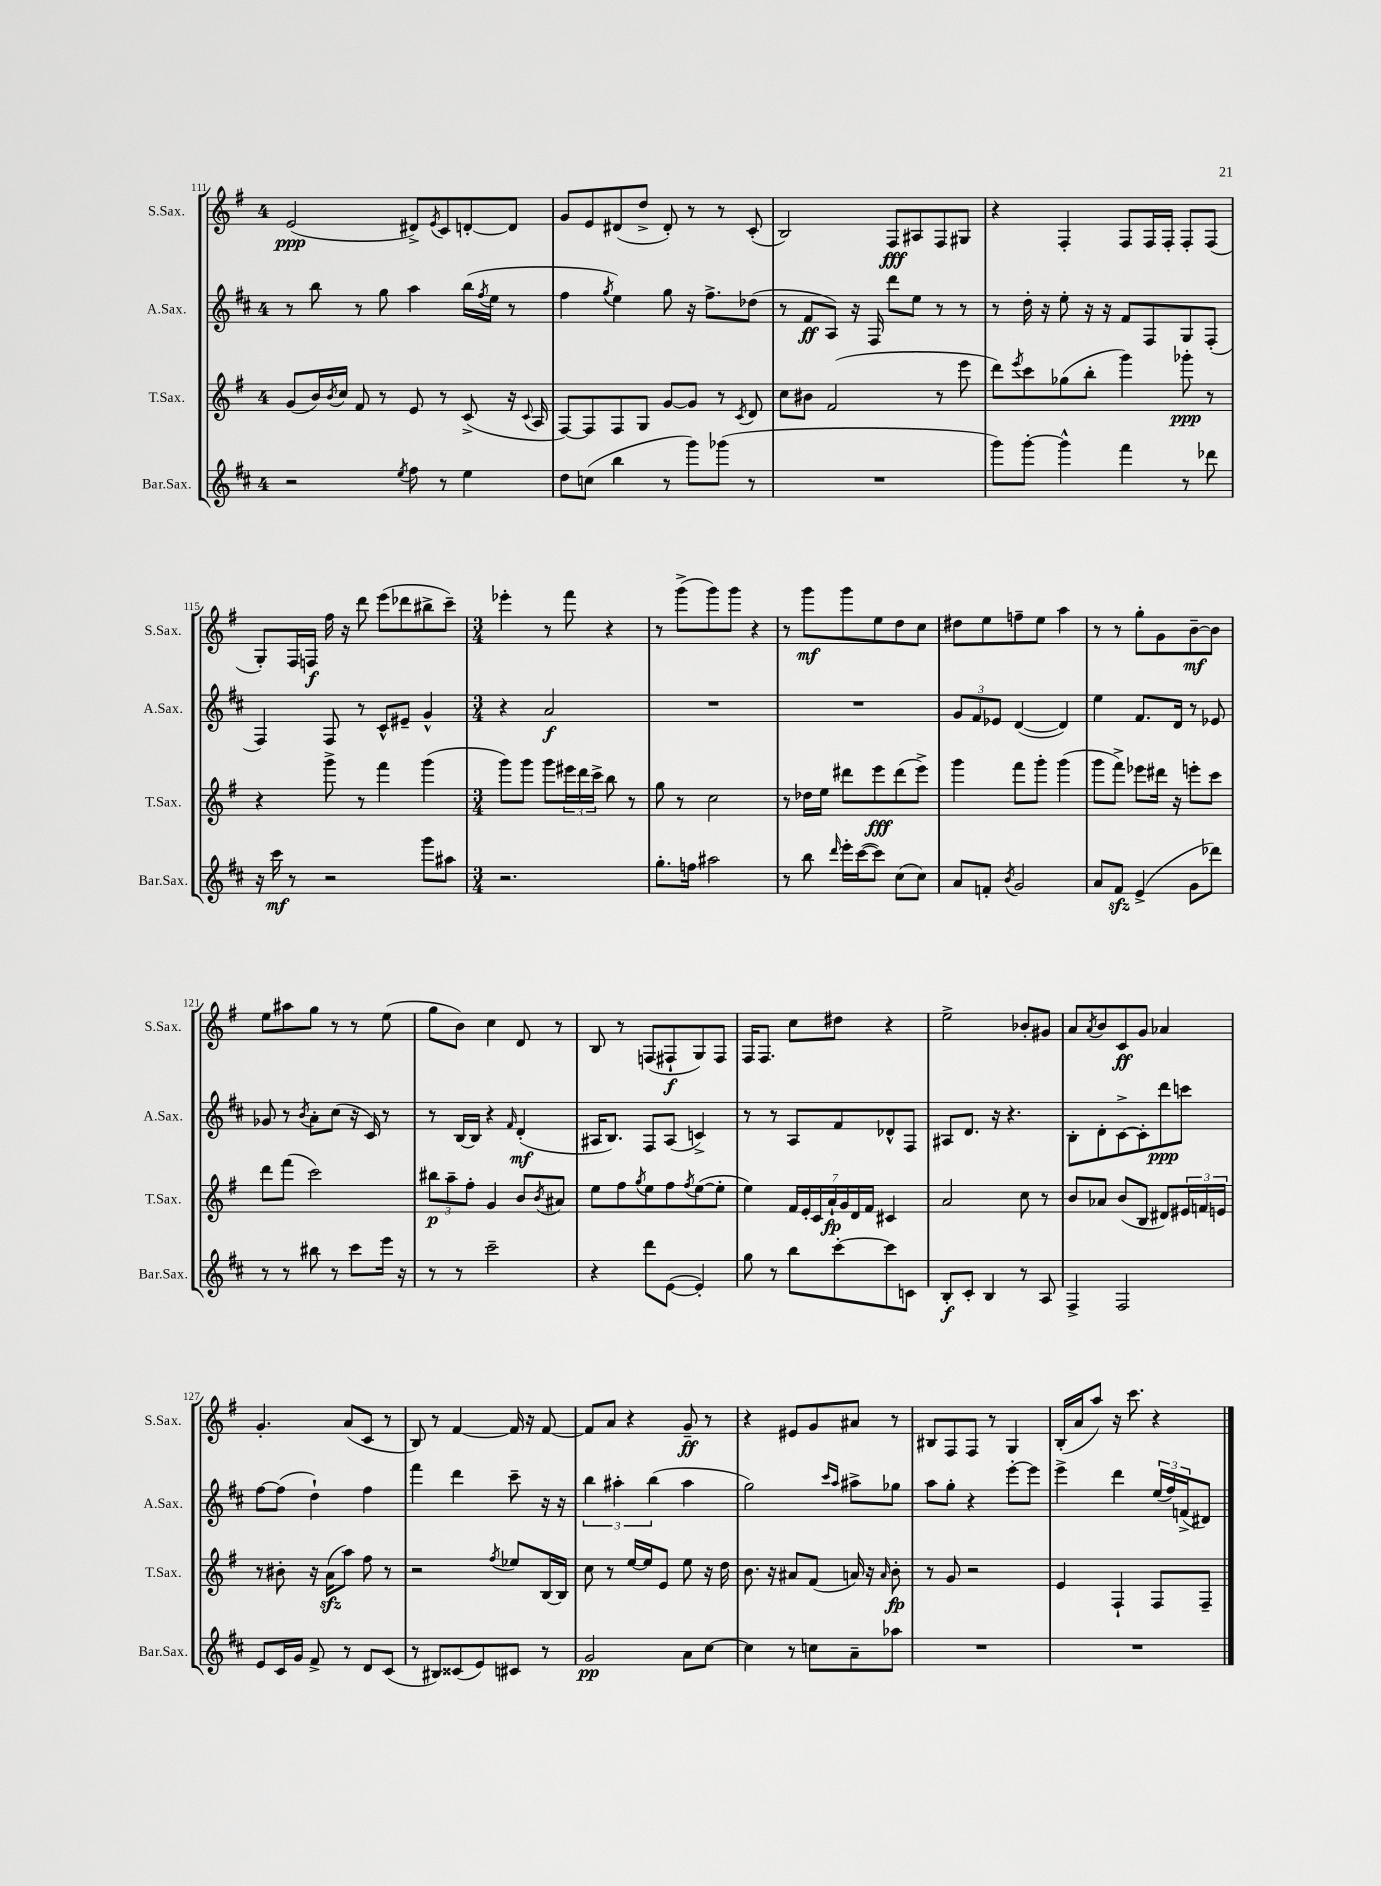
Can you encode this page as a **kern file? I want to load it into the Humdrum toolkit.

**kern	**dynam	**kern	**dynam	**kern	**dynam	**kern	**dynam
*part4	*part4	*part3	*part3	*part2	*part2	*part1	*part1
*staff4	*staff4	*staff3	*staff3	*staff2	*staff2	*staff1	*staff1
*I"Bar.Sax.	*	*I"T.Sax.	*	*I"A.Sax.	*	*I"S.Sax.	*
*I'Bar.Sax.	*	*I'T.Sax.	*	*I'A.Sax.	*	*I'S.Sax.	*
*clefG2	*	*clefG2	*	*clefG2	*	*clefG2	*
*k[f#c#]	*	*k[f#]	*	*k[f#c#]	*	*k[f#]	*
*M4/4	*	*M4/4	*	*M4/4	*	*M4/4	*
=111	=111	=111	=111	=111	=111	=111	=111
2r	.	(8g/L	.	8r	.	(2e/	ppp
.	.	16b/L)	.	8bb\	.	.	.
.	.	8qb/	.	.	.	.	.
.	.	16cc/JJ	.	.	.	.	.
.	.	8f#/	.	8r	.	.	.
.	.	8r	.	8gg\	.	.	.
8qee/	.	.	.	.	.	.	.
8ff#\	.	8e/	.	4aa\	.	8d#X^/L)	.
.	.	.	.	.	.	8qe/	.
8r	.	8r	.	.	.	8c/	.
4ee\	.	(8c^/	.	(16bb\LL	.	[8dn'/	.
.	.	.	.	8qff#/	.	.	.
.	.	.	.	16ee\JJ	.	.	.
.	.	16r	.	8r	.	8d/J]	.
.	.	8qqc/	.	.	.	.	.
.	.	16A/	.	.	.	.	.
=112	=112	=112	=112	=112	=112	=112	=112
8dd\L	.	[8F#/L)	.	4ff#\	.	8g/L	.
(8ccn\J	.	8F#/]	.	.	.	8e/	.
.	.	.	.	8qgg/	.	.	.
4bb\	.	8F#/	.	4ee\)	.	(8d#X/	.
.	.	8G/J	.	.	.	8dd^/J	.
8r	.	[8g/L	.	8gg\	.	8d#'/)	.
8ggg\L)	.	8g/J]	.	16r	.	8r	.
.	.	.	.	8.ff#^\L	.	.	.
(8ggg-X\J	.	8r	.	.	.	8r	.
.	.	8qc/	.	.	.	.	.
8r	.	8d/	.	(8dd-X\J	.	(8c'/	.
=113	=113	=113	=113	=113	=113	=113	=113
1r	.	8cc\L	.	8r	.	2B/)	.
.	.	8b#X\J	.	8f#/L	ff	.	.
.	.	(2f#/	.	8A/J)	.	.	.
.	.	.	.	16r	.	.	.
.	.	.	.	16F#/	.	.	.
.	.	.	.	8ddd\L	.	8F#/L	fff
.	.	.	.	8ee\J	.	8A#X/	.
.	.	8r	.	8r	.	8F#/	.
.	.	8eee\	.	8r	.	8G#X/J	.
=114	=114	=114	=114	=114	=114	=114	=114
8ggg\L)	.	8ddd\L)	.	8r	.	4r	.
.	.	8qeee/	.	.	.	.	.
[8ggg'\J	.	8ccc\	.	16dd'\	.	.	.
.	.	.	.	16r	.	.	.
4ggg^^\]	.	(8gg-X\	.	8ee'\	.	4F#'/	.
.	.	8bb'\J	.	16r	.	.	.
.	.	.	.	16r	.	.	.
4fff#\	.	4ggg\)	.	8f#/L	.	8F#/L	.
.	.	.	.	8F#/	.	16F#/L	.
.	.	.	.	.	.	16F#'/JJ	.
8r	.	8ggg-X'\	ppp	8G/	.	8F#'/L	.
8ddd-X\	.	8r	.	(8F#'/J	.	(8F#/J	.
!!LO:LB:g=z
=115	=115	=115	=115	=115	=115	=115	=115
16r	.	4r	.	4F#/)	.	8G'/L)	.
16ccc#\	mf	.	.	.	.	.	.
8r	.	.	.	.	.	16F#/L	.
.	.	.	.	.	.	16Fn/JJ	f
2r	.	8ggg^\	.	8F#/	.	16ff#\	.
.	.	.	.	.	.	16r	.
.	.	8r	.	8r	.	8ddd\	.
.	.	4fff#\	.	8c#^^/L	.	(8eee\L	.
.	.	.	.	8e#X~/J	.	8ddd-X\	.
8ggg\L	.	(4ggg\	.	4g^^/	.	8bb#X^\	.
8aa#X\J	.	.	.	.	.	8ccc~\J)	.
=116	=116	=116	=116	=116	=116	=116	=116
*M3/4	*	*M3/4	*	*M3/4	*	*M3/4	*
2.r	.	8ggg\L)	.	4r	.	4eee-X'\	.
.	.	8ggg\J	.	.	.	.	.
.	.	8ggg\L	.	2a/	f	8r	.
.	.	24eee#X\L	.	.	.	8fff#\	.
.	.	24ddd\	.	.	.	.	.
.	.	24ccc^\JJ	.	.	.	.	.
.	.	8bb\	.	.	.	4r	.
.	.	8r	.	.	.	.	.
=117	=117	=117	=117	=117	=117	=117	=117
8.gg'\L	.	8gg\	.	2.r	.	8r	.
.	.	8r	.	.	.	(8ggg^\L	.
16ffn\Jk	.	.	.	.	.	.	.
2aa#X\	.	2cc\	.	.	.	8ggg\)	.
.	.	.	.	.	.	8ggg\J	.
.	.	.	.	.	.	4r	.
=118	=118	=118	=118	=118	=118	=118	=118
8r	.	8r	.	2.r	.	8r	.
8bb\	.	16dd-X\LL	.	.	.	8ggg\L	mf
.	.	16ee\JJ	.	.	.	.	.
16qqddd/	.	.	.	.	.	.	.
16eee'\LL	.	8ddd#X\L	.	.	.	8ggg\	.
([16ccc#\J	.	.	.	.	.	.	.
8ccc#\J])	.	8eee\	fff	.	.	8ee\	.
(8cc#\L	.	(8ddd#\	.	.	.	8dd\	.
8cc#\J)	.	8eee^\J)	.	.	.	8cc\J	.
=119	=119	=119	=119	=119	=119	=119	=119
8a/L	.	4ggg\	.	12g/L	.	8dd#X\L	.
.	.	.	.	12f#/	.	.	.
8fn'/J	.	.	.	.	.	8ee\	.
.	.	.	.	12e-X/J	.	.	.
8qb/	.	.	.	.	.	.	.
2g/	.	8fff#\L	.	([4d/	.	8ffn~\	.
.	.	8ggg'\J	.	.	.	8ee\J	.
.	.	(4ggg\	.	4d/])	.	4aa\	.
=120	=120	=120	=120	=120	=120	=120	=120
8a/L	.	8ggg\L	.	4ee\	.	8r	.
8f#zz/J	.	8fff#^\J)	.	.	.	8r	.
(4e^/	.	8eee-X\L	.	8.f#/L	.	8gg'\L	.
.	.	16ddd#X\Jk	.	.	.	8g\	.
.	.	16r	.	16d/Jk	.	.	.
8g\L	.	8eeen'\L	.	8r	.	[8b~\	mf
8ddd-X\J)	.	8ccc\J	.	8e-X/	.	8b\J]	.
!!LO:LB:g=z
=121	=121	=121	=121	=121	=121	=121	=121
8r	.	8ddd\L	.	8g-X/	.	8ee\L	.
8r	.	(8fff#\J	.	8r	.	8aa#X\	.
.	.	.	.	8qb/	.	.	.
8bb#X\	.	2ccc\)	.	8a'\L	.	8gg\J	.
8r	.	.	.	(8cc#\J	.	8r	.
8ccc#\L	.	.	.	16r	.	8r	.
.	.	.	.	16c#/)	.	.	.
16eee\Jk	.	.	.	8r	.	(8ee\	.
16r	.	.	.	.	.	.	.
=122	=122	=122	=122	=122	=122	=122	=122
8r	.	12bb#X\L	p	8r	.	8gg\L	.
.	.	12aa~\	.	.	.	.	.
8r	.	.	.	[16B/LL	.	8b\J)	.
.	.	12ff#'\J	.	.	.	.	.
.	.	.	.	16B/JJ]	.	.	.
2ccc#~\	.	4g/	.	4r	.	4cc\	.
.	.	.	.	16qqf#/	.	.	.
.	.	8b/L	.	(4d'/	mf	8d/	.
.	.	8qb/	.	.	.	.	.
.	.	8a#X/J	.	.	.	8r	.
=123	=123	=123	=123	=123	=123	=123	=123
4r	.	8ee\L	.	16A#X/KL	.	8B/	.
.	.	.	.	8.B/J)	.	.	.
.	.	8ff#\	.	.	.	8r	.
.	.	8qgg/	.	.	.	.	.
8ddd\L	.	8ee\	.	8F#/L	.	(8Fn/L	.
([8e\J	.	8ff#\	.	(8A#/J	.	8F#X`/	f
.	.	8qff#/	.	.	.	.	.
4e'/])	.	([8ee\	.	4cn^/)	.	8G/)	.
.	.	8ee'\J]	.	.	.	8F#/J	.
=124	=124	=124	=124	=124	=124	=124	=124
8gg\	.	4ee\)	.	8r	.	16F#/KL	.
.	.	.	.	.	.	8.F#/J	.
8r	.	.	.	8r	.	.	.
8bb\L	.	28f#/LL	.	8A/L	.	8cc\L	.
.	.	28e'/	.	.	.	.	.
.	.	28c/	.	.	.	.	.
.	.	28a`/	fp	.	.	.	.
[8ccc#'\	.	.	.	8f#/	.	8dd#X\J	.
.	.	28g/	.	.	.	.	.
.	.	28d/	.	.	.	.	.
.	.	28f#/JJ	.	.	.	.	.
8ccc#\]	.	4c#X/	.	8d-X^^/	.	4r	.
8cn\J	.	.	.	8F#/J	.	.	.
=125	=125	=125	=125	=125	=125	=125	=125
8B'/L	f	2a/	.	8A#X/L	.	2ee^\	.
8c#'/J	.	.	.	8.d/J	.	.	.
4B/	.	.	.	.	.	.	.
.	.	.	.	16r	.	.	.
.	.	.	.	4.r	.	.	.
8r	.	8cc\	.	.	.	8b-X'/L	.
8A/	.	8r	.	.	.	8g#X/J	.
=126	=126	=126	=126	=126	=126	=126	=126
4F#^/	.	8b/L	.	8B'\L	.	8a/L	.
.	.	.	.	.	.	8qa/	.
.	.	8a-X/J	.	8d'\	.	8b/	.
2F#/	.	(8b/L	.	[8c#^\	.	8c/	ff
.	.	8B/J	.	8c#'\]	.	8g/J	.
.	.	8d#X/L)	.	8ddd\	ppp	4a-X/	.
.	.	24e#X/L	.	8cccn\J	.	.	.
.	.	24fn/	.	.	.	.	.
.	.	24en/JJ	.	.	.	.	.
!!LO:LB:g=z
=127	=127	=127	=127	=127	=127	=127	=127
8e/L	.	8r	.	[8ff#\L	.	4.g'/	.
16c#/L	.	8b#X'\	.	(8ff#\J]	.	.	.
16g/JJ	.	.	.	.	.	.	.
8f#^/	.	16r	.	4dd`\)	.	.	.
.	.	(16azz\KL	.	.	.	.	.
8r	.	8aa\J)	.	.	.	(8a/L	.
8d/L	.	8ff#\	.	4ff#\	.	8c/J	.
(8c#/J	.	8r	.	.	.	8r	.
=128	=128	=128	=128	=128	=128	=128	=128
8r	.	2r	.	4fff#\	.	8B/)	.
8B#X/L)	.	.	.	.	.	8r	.
(8c##X/	.	.	.	4ddd\	.	[4f#/	.
8e/)	.	.	.	.	.	.	.
.	.	8qff#/	.	.	.	.	.
8c#X/J	.	8ee-X/L	.	8ccc#~\	.	16f#/]	.
.	.	.	.	.	.	16r	.
8r	.	[16B/L	.	16r	.	[8f#/	.
.	.	16B/JJ]	.	16r	.	.	.
=129	=129	=129	=129	=129	=129	=129	=129
2g/	pp	8cc\	.	6bb\	.	8f#/L]	.
.	.	8r	.	.	.	8a/J	.
.	.	.	.	6aa#X'\	.	.	.
.	.	[16ee/LL	.	.	.	4r	.
.	.	16ee/J]	.	.	.	.	.
.	.	.	.	(6bb\	.	.	.
.	.	8e/J	.	.	.	.	.
8a\L	.	8ee\	.	4aa#\	.	8g~/	ff
[8cc#\J	.	16r	.	.	.	8r	.
.	.	16dd\	.	.	.	.	.
=130	=130	=130	=130	=130	=130	=130	=130
4cc#\]	.	8.b\	.	2gg\)	.	4r	.
.	.	16r	.	.	.	.	.
8r	.	8a#X/L	.	.	.	8e#X/L	.
8ccn\L	.	(8f#/J	.	.	.	8g/	.
.	.	.	.	16qqccc#/LL	.	.	.
.	.	.	.	16qqaa/JJ	.	.	.
8a~\	.	16an/)	.	8aa#X^\L	.	8a#X/J	.
.	.	16r	.	.	.	.	.
.	.	16qqa/	.	.	.	.	.
8aa-X\J	.	8b'\	fp	8gg-X\J	.	8r	.
=131	=131	=131	=131	=131	=131	=131	=131
2.r	.	8r	.	8aa\L	.	8B#X/L	.
.	.	8g/	.	8gg'\J	.	8F#/	.
.	.	2r	.	4r	.	8F#/J	.
.	.	.	.	.	.	8r	.
.	.	.	.	[8eee'\L	.	4G/	.
.	.	.	.	8eee\J]	.	.	.
=132	=132	=132	=132	=132	=132	=132	=132
2.r	.	4e/	.	4eee^\	.	(16B'/LL	.
.	.	.	.	.	.	16a/J	.
.	.	.	.	.	.	8aa/J)	.
.	.	4F#`/	.	4ddd\	.	16r	.
.	.	.	.	.	.	8.ccc\	.
.	.	8F#/L	.	(24ee/LL	.	4r	.
.	.	.	.	24ff#/)	.	.	.
.	.	.	.	(24fn^/J	.	.	.
.	.	8F#~/J	.	8d#X/J)	.	.	.
==	==	==	==	==	==	==	==
*-	*-	*-	*-	*-	*-	*-	*-
